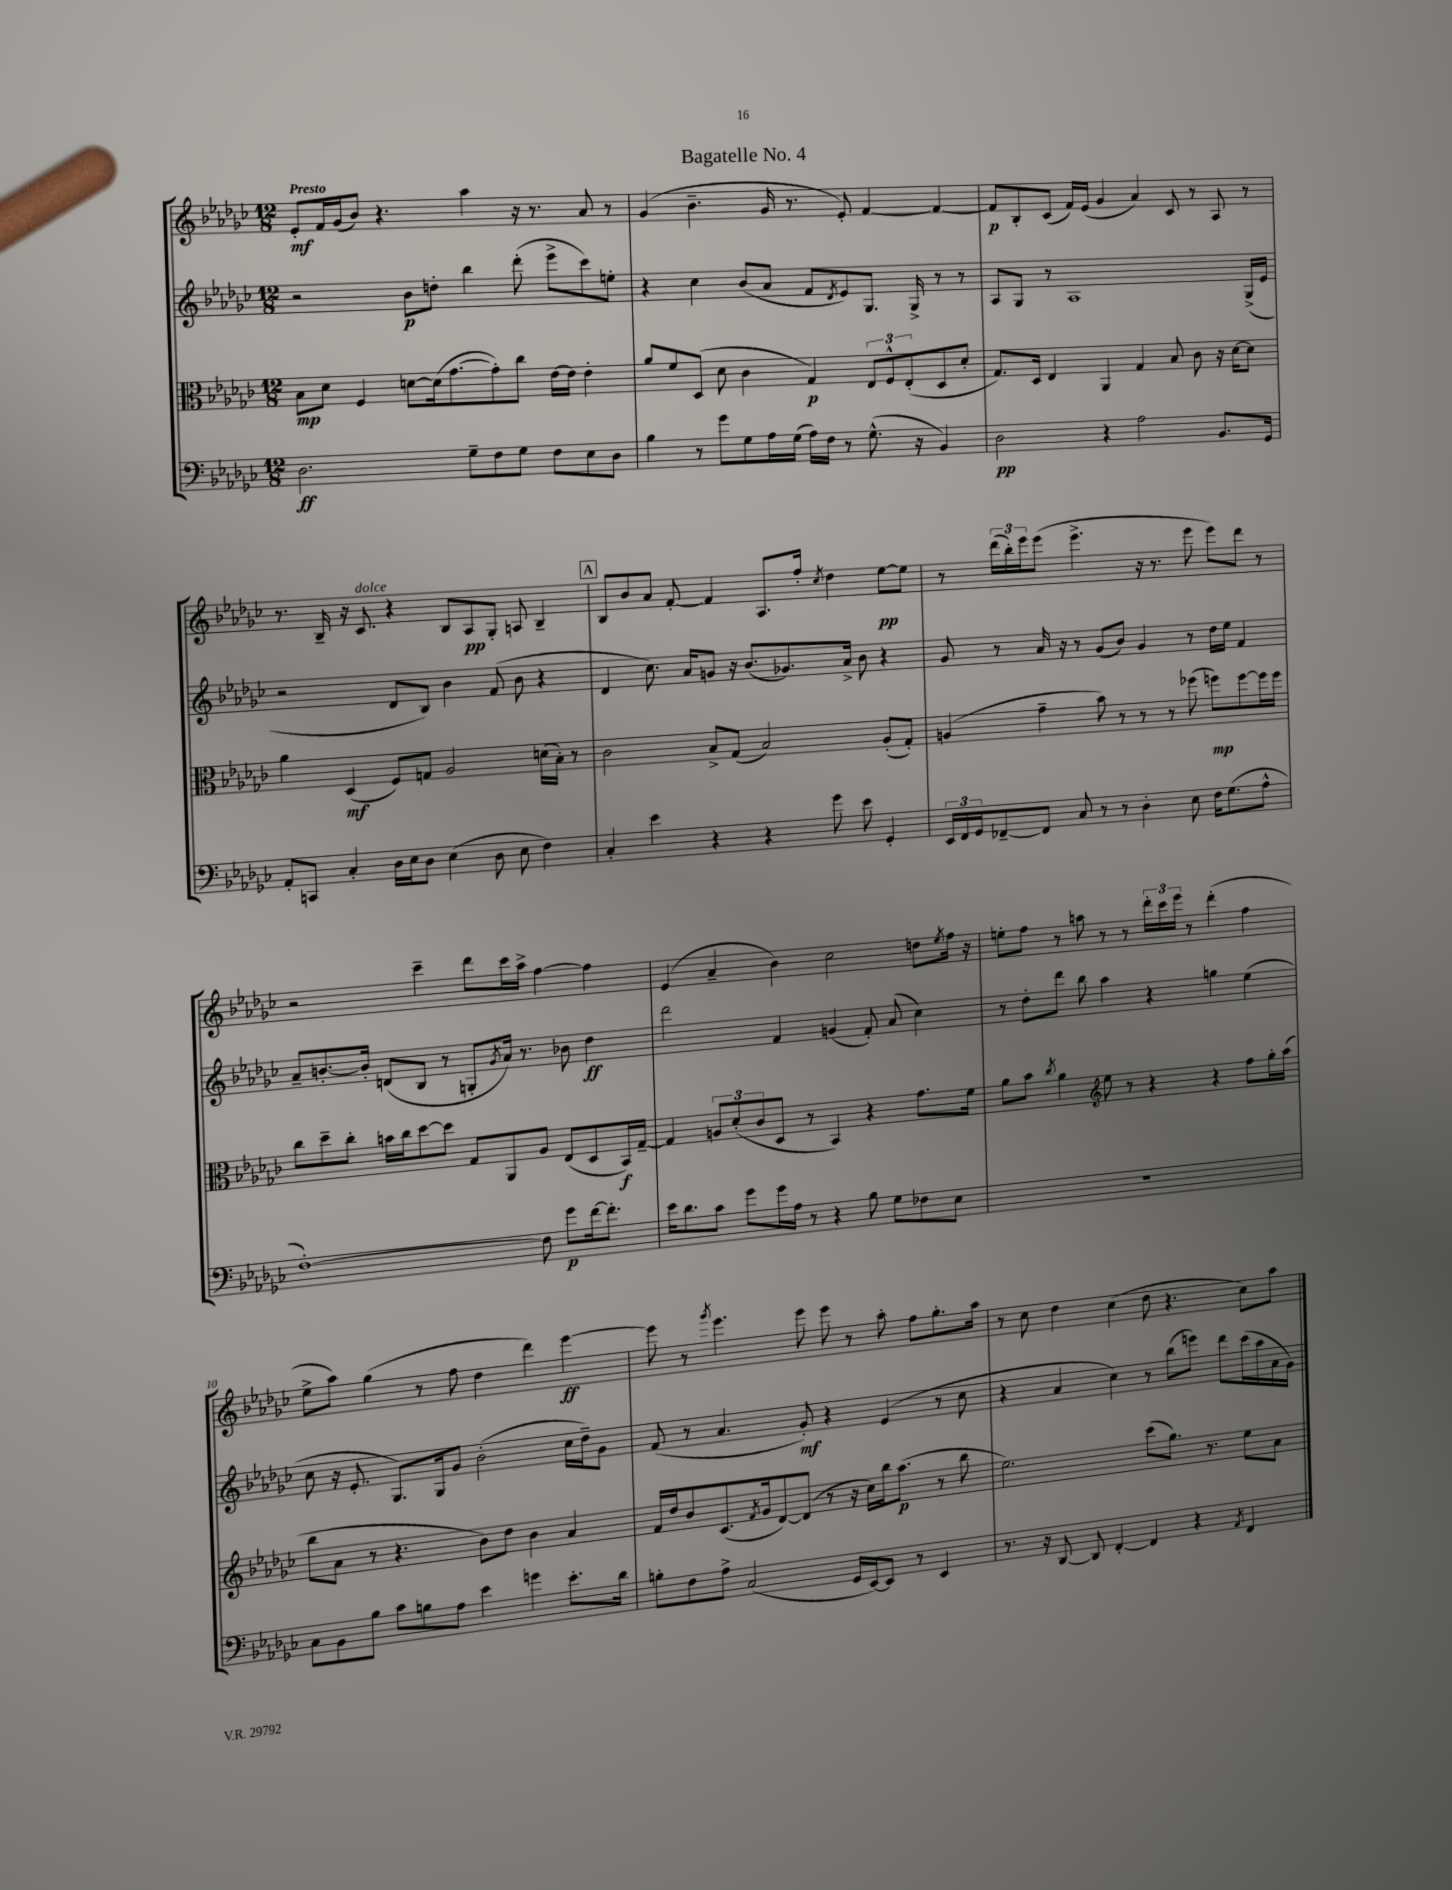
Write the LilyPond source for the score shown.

\header { title = "Bagatelle No. 4" }
<<
\new StaffGroup <<
\new Staff = "s0" {
    \clef treble \key ges \major \numericTimeSignature \time 12/8 \tempo "Presto"
    ees'8-.\mf f'16 ges'16( bes'8) r4. aes''4 r16 r8. aes'8 r8 |
    ges'4( bes'4.-- ges'16 r8. ees'8-.) f'4~ f'4~ |
    f'8\p bes8-. ces'8( f'16) ees'16( ges'4 aes'4) ces'8 r8 aes8 r8 |
    r8. bes16-- r16 ces'8.^\markup { \italic "dolce" } r4 bes8 aes8\pp ges8-. a8 bes4-- |
    \mark \markup { \box "A" } bes8 bes'8 aes'8 f'8~-. f'4 aes8. f''16-. \acciaccatura { ces''8 } des''4 ees''8~\pp ees''8 |
    r8 \tuplet 3/2 { des'''16( bes''16-.) ees'''16 } ees'''8( ees'''4.-> r16 r8. ees'''8 ees'''8) des'''8 r8 |
    r2 ces'''4-- des'''8 ces'''16 aes''16-> f''4~ f''4 |
    ees'4( aes'4-- bes'4) ces''2 d''8 \acciaccatura { ees''8 } f''16 r16 |
    e''8-. f''8 r8 a''8 r8 r8 \tuplet 3/2 { des'''16-. ces'''16 ees'''16 } r8 des'''4-.( f''4 |
    ees''8-> aes''8) ges''4( r8 f''8 des''4 des'''4) ees'''4~\ff |
    ees'''8 r8 \acciaccatura { ges'''8 } ees'''4. ees'''8 ees'''8 r8 aes''8-. f''8 ges''8.-. aes''16 |
    r8 ces''8 des''4 ces''4( des''8 r4. ces''8) aes''8 \bar "|." |
}
\new Staff = "s1" {
    \clef treble \key ges \major \numericTimeSignature \time 12/8
    r2 bes'8\p d''8-. bes''4 des'''8-.( ees'''8-> ces'''8) e''8-. |
    r4 ces''4 bes'8( aes'8 f'8 \acciaccatura { des'8 } ees'8) ges8. ges16-> r8 r8 |
    aes8 ges8 r8 aes1 ges16->( ees'16 |
    r2 des'8 bes8) bes'4 f'8( bes'8 r4 |
    \mark \markup { \box "A" } des'4 ces''8.) aes'16 g'8 r16 bes'8.( ges'8.) aes'16-> bes'8 r4 |
    ges'8 r8 aes'16 r16 r8 ges'8( bes'8) ges'4 r8 des''16 ees''16 f'4 |
    aes'8-- b'8.~-. b'16-. d'8( bes8 r8 g8-. \acciaccatura { ges'8 } aes'16) r8. bes'8 des''4\ff |
    des'''2 f'4 g'4( f'8-.) aes'8( ces''4) |
    r8 des''8-. des'''8 bes''8 aes''4 r4 g''4 ees''4( |
    ces''8 r16 ees'8.-. ges8.) ges16 ges'8 bes'2-.( ces''16 des''16--) ges'8 |
    f'8( r8 aes'4. ges'8-.\mf) r4 ees'4( r8 ces''8 |
    r4 aes'4 ces''4) r8 bes''8( e'''8) des'''8 ces'''16( aes''16 aes'16 ges'16) \bar "|." |
}
\new Staff = "s2" {
    \clef alto \key ges \major \numericTimeSignature \time 12/8
    bes8\mp des'8 f4 d'8~ d'16( ges'8.~ ges'8-.) ces''8 ees'16~ ees'16 ees'4-. |
    aes'8 f'8 des8( des'8 ces'4 ges4\p) \tuplet 3/2 { ees8 f8-^ ees8-.( } des8 des'8-. |
    ges8.) des16 ees4 aes,4 ges4 bes8 ces'8 r16 des'16~ des'8 |
    aes'4 des4\mf( f8) g8 aes2 d'16( bes16-.) r8 |
    \mark \markup { \box "A" } ces'2 bes8-> ges8( bes2) aes8-.( ges8-.) |
    a4( ges'4-- bes'8) r8 r8 r8 fes''8( f''8\mp) f''8~ f''16 f''16 |
    ces''8 des''8-- ces''8-. b'16 ces''16 des''8~ des''8 ges8 aes,8 aes8 ees8( des8 bes,16\f) ges16~-- |
    ges4 \tuplet 3/2 { a8 des'8-.( ces'8 } des8 r8 bes,4) r4 ges'8. f'16 |
    aes'8 bes'8 \acciaccatura { ces''8 } aes'4 \clef treble ees''8 r8 r4 r4 f''8 ges''16-. aes''16( |
    bes''8 aes'8 r8 r4. bes'8) des''8 bes'4 aes'4 |
    f'16 des''16 bes'8 ces'8.( \acciaccatura { f'8 } ges'16 des'8~) des'8( r8 r16 ces''16) bes''16 aes''8.\p( r8 bes''8 |
    ees''2.) ces'''8( ges''8.) r8. ees''8 aes'8 \bar "|." |
}
\new Staff = "s3" {
    \clef bass \key ges \major \numericTimeSignature \time 12/8
    des2.\ff ges8-- f8 ges8 f8 ees8 des8 |
    bes4 r8 ges'8 ges8 aes16 ges16( aes16) f16 r8 ges8.-^( r16 bes,4) |
    des2\pp r4 aes2 bes,8. ges,16 |
    aes,8-. c,8 ces4-. des16 ees16 des8 ees4( des8 ees8 f4) |
    \mark \markup { \box "A" } ces4-. ees'4 r4 r4 ges'8 ees'8 ges,4-. |
    \tuplet 3/2 { ees,16 f,16 ges,16 } fes,8~-- fes,8 ces8 r8 r8 des4-. ees8 f16 ges8.( aes8-^ |
    f1~-.) f8 ges'8\p f'16~ f'8.-. |
    ees'16 des'8. ces'8 ges'8 ges'16 aes16 r8 r4 bes8 ges8 fes8 ees8 |
    R1. |
    ces8 bes,8 bes8 ces'8 b8 aes8 ees'4 g'4 ees'8.-. des'16 |
    b8-. f8 aes8-> ces2( ges,16 ees,16~) ees,8 r8 ees,4 |
    r8. r16 des,8~ des,8 f,4~-. f,4 r4 \acciaccatura { aes,8 } f,4 \bar "|." |
}
>>
>>
\layout { \context { \Score \override BarNumber.break-visibility = ##(#f #t #t) barNumberVisibility = #(every-nth-bar-number-visible 5) } }
